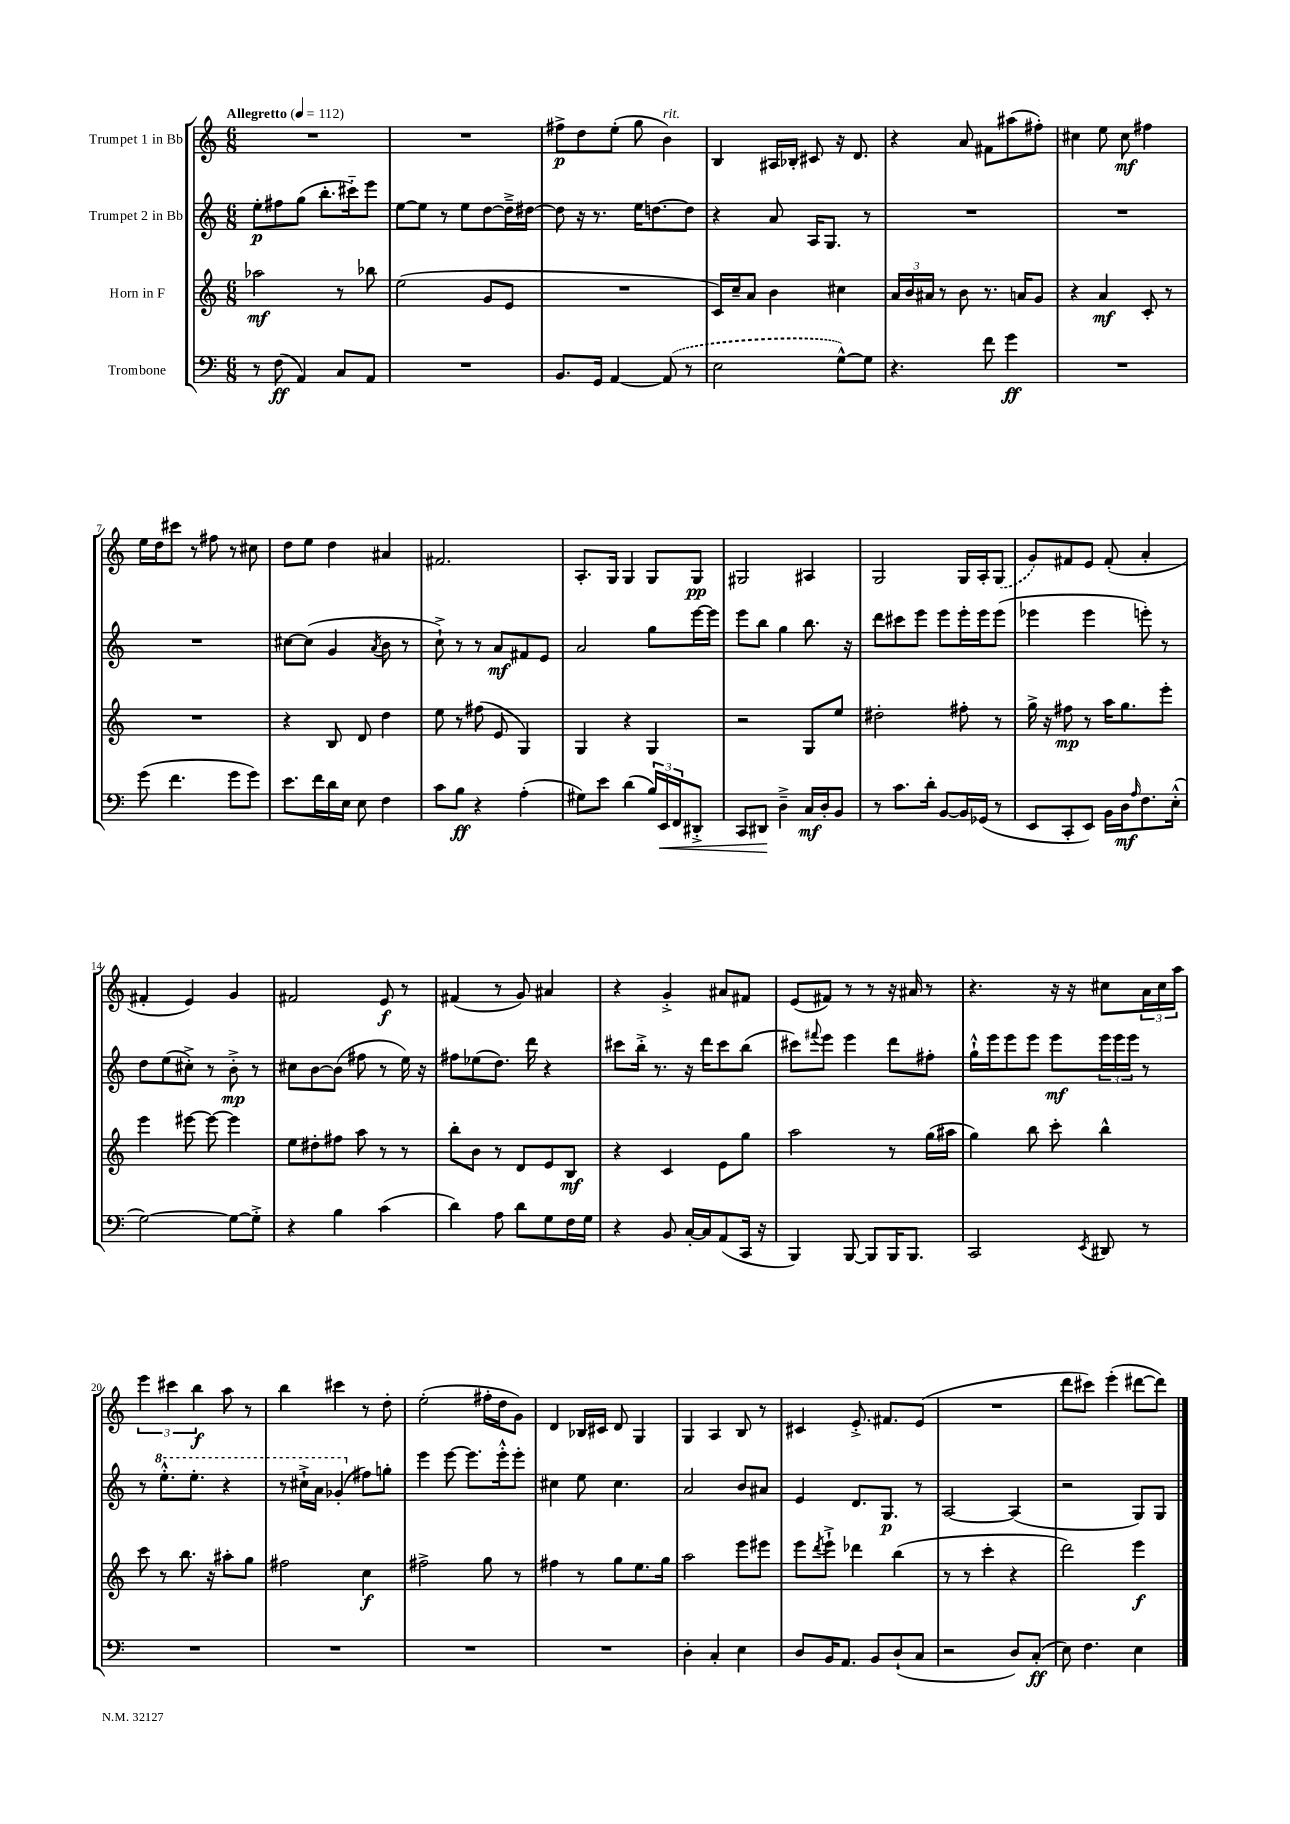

**kern	**kern	**kern	**kern
*staff4	*staff3	*staff2	*staff1
*clefF4	*clefG2	*clefG2	*clefG2
*k[]	*k[]	*k[]	*k[]
*M6/8	*M6/8	*M6/8	*M6/8
*MM112	*MM112	*MM112	*MM112
8r	2aa-	8ee'	2.r
(8F	.	8ff#	.
4AA)	.	(8gg	.
.	.	8.bb'	.
8C	8r	.	.
.	.	16ccc#'~)	.
8AA	8bb-	8eee	.
=	=	=	=
2.r	(2ee	[8ee	2.r
.	.	8ee]	.
.	.	8r	.
.	.	8ee	.
.	8g	[8dd	.
.	8e	16dd~^]	.
.	.	[16dd#	.
=	=	=	=
8.BB	2.r	8dd#]	8ff#^
.	.	16r	8dd
16GG	.	8.r	.
[4AA	.	.	(8ee'
.	.	16ee	8gg
.	.	[8.dd	.
(8AA]	.	.	4b)
8r	.	8dd]	.
=	=	=	=
2E	16c)	4r	4B
.	16cc~	.	.
.	8a	.	.
.	4b	8a	16A#
.	.	.	16B-'
.	.	16A	8c#
.	.	8.G	.
[8G^^)	4cc#	.	16r
.	.	.	8.d
8G]	.	8r	.
=	=	=	=
4.r	24a	2.r	4r
.	24b	.	.
.	24a#	.	.
.	8r	.	.
.	8b	.	8a
8f	8.r	.	8f#
4g	.	.	(8aa#
.	16a	.	.
.	8g	.	8ff#')
=	=	=	=
2.r	4r	2.r	4cc#
.	4a	.	8ee
.	.	.	8cc#
.	8c'	.	4ff#
.	8r	.	.
=	=	=	=
(8g	2.r	2.r	16ee
.	.	.	16dd
4.f	.	.	8ccc#
.	.	.	8r
.	.	.	8ff#
8g	.	.	8r
8g)	.	.	8cc#
=	=	=	=
8.e	4r	[8cc#	8dd
.	.	(8cc#]	8ee
16f	.	.	.
16d	8B	4g	4dd
16E	.	.	.
8E	8d	.	.
.	.	8qa	.
4F	4dd	8b	4a#
.	.	8r	.
=	=	=	=
8c	8ee	8cc`^)	2.f#
8B	8r	8r	.
4r	(8ff#	8r	.
.	8e	8a	.
(4A'	4G)	8f#	.
.	.	8e	.
=	=	=	=
8G#)	4G	2a	8.A'
8e	.	.	.
.	.	.	16G
(4d	4r	.	4G
24B)	4G	8gg	8G
24EE	.	.	.
24FF	.	.	.
8DD#'^	.	[16eee	8G
.	.	16eee]	.
=	=	=	=
8CC	2r	8eee	2G#
8DD#	.	8bb	.
4D~^	.	4gg	.
16C	8G	8.bb	4A#
16D'	.	.	.
8BB	8ee	.	.
.	.	16r	.
=	=	=	=
8r	2dd#'	8ddd	2G
8.c	.	8ccc#	.
.	.	8eee	.
16d'	.	.	.
[8BB	.	8eee	.
16BB]	8ff#'	16eee'	16G
(16GG-	.	16eee	16A'
8r	8r	(8eee	(8G
=	=	=	=
8EE	16gg^	4eee-	8g)
.	16r	.	.
8CC'	8ff#	.	8f#
8EE)	8r	4eee-	8e
16BB	16aa	.	(8f#'
16D	8.gg	.	.
16qqA	.	.	.
8.F	.	8eee')	4a'
.	8eee'	8r	.
(16E'^^	.	.	.
=	=	=	=
[2G)	4eee	8dd	4f#'
.	.	(8ee	.
.	[8eee#	8cc#'^)	4e)
.	8eee#_	8r	.
8G_	4eee#]	8b'^	4g
8G'^]	.	8r	.
=	=	=	=
4r	8ee	8cc#	2f#
.	8dd#'	[8b	.
4B	8ff#	(8b]	.
.	8aa	8ff#	.
(4c	8r	8r	8e
.	8r	16ee)	8r
.	.	16r	.
=	=	=	=
4d)	8bb'	8ff#	(4f#
.	8b	(8ee-	.
8A	8r	8.dd)	8r
8d	8d	.	8g)
.	.	16ddd	.
8G	8e	4r	4a#
16F	8B	.	.
16G	.	.	.
=	=	=	=
4r	4r	8ccc#	4r
.	.	16bb'^	.
.	.	8.r	.
8BB	4c	.	4g'^
[16C'	.	16r	.
16C]	.	16ddd	.
(8AA	8e	8ccc#	8a#
16CC	8gg	(8bb	8f#
16r	.	.	.
=	=	=	=
4BBB)	2aa	8ccc#)	(8e
.	.	8qqfff#	.
.	.	8eee	8f#)
[8BBB	.	4eee	8r
8BBB]	.	.	8r
16BBB	8r	8ddd	16r
8.BBB	.	.	16a#
.	(16gg	8ff#'	8r
.	16aa#	.	.
=	=	=	=
2CC	4gg)	16gg`^^	4.r
.	.	16eee	.
.	.	8eee	.
.	8bb	8eee	.
.	8ccc'	8eee	16r
.	.	.	16r
8qEE	.	.	.
8DD#	4bb^^	24eee	8cc#
.	.	24eee	.
.	.	24eee	.
8r	.	8r	24a
.	.	.	24cc#
.	.	.	24aa
=	=	=	=
2.r	8ccc	8r	6eee
.	8r	8.eee'^^	.
.	.	.	6ccc#
.	8.bb	.	.
.	.	8.eee'	.
.	.	.	6bb
.	16r	.	.
.	8aa#'	4r	8aa
.	8gg	.	8r
=	=	=	=
2.r	2ff#	8r	4bb
.	.	16ccc#`^	.
.	.	16aa	.
.	.	(4gg-'	4ccc#
.	4cc	8ff#)	8r
.	.	8gg'	8dd'
=	=	=	=
2.r	2ff#^	4eee	(2ee'
.	.	[8eee	.
.	.	8.eee]	.
.	8gg	.	16ff#'
.	.	16eee'^^	16dd
.	8r	8eee'	8g)
=	=	=	=
2.r	4ff#	4cc#	4d
.	8r	8ee	16B-
.	.	.	16c#
.	8gg	4.cc#	8d
.	8.ee	.	4G
.	16gg	.	.
=	=	=	=
4D'	2aa	2a	4G
4C'	.	.	4A
4E	8eee	8b	8B
.	8eee#	8a#	8r
=	=	=	=
8D	8eee	4e	4c#
.	8qddd	.	.
16BB	8eee`^	.	.
8.AA	.	.	.
.	4ddd-	8.d	8.e'^
8BB	.	.	.
.	.	8.G	8.f#
(8D`	(4bb	.	.
8C	.	8r	(8e
=	=	=	=
2r	8r	[2A	2.r
.	8r	.	.
.	4ccc'	.	.
8D)	4r	(4A]	.
(8C'	.	.	.
=	=	=	=
8E)	2ddd)	2r	8ddd
4.F	.	.	8ccc#)
.	.	.	(4eee'
4E	4eee	8G)	[8ddd#
.	.	8G	8ddd#])
==	==	==	==
*-	*-	*-	*-
